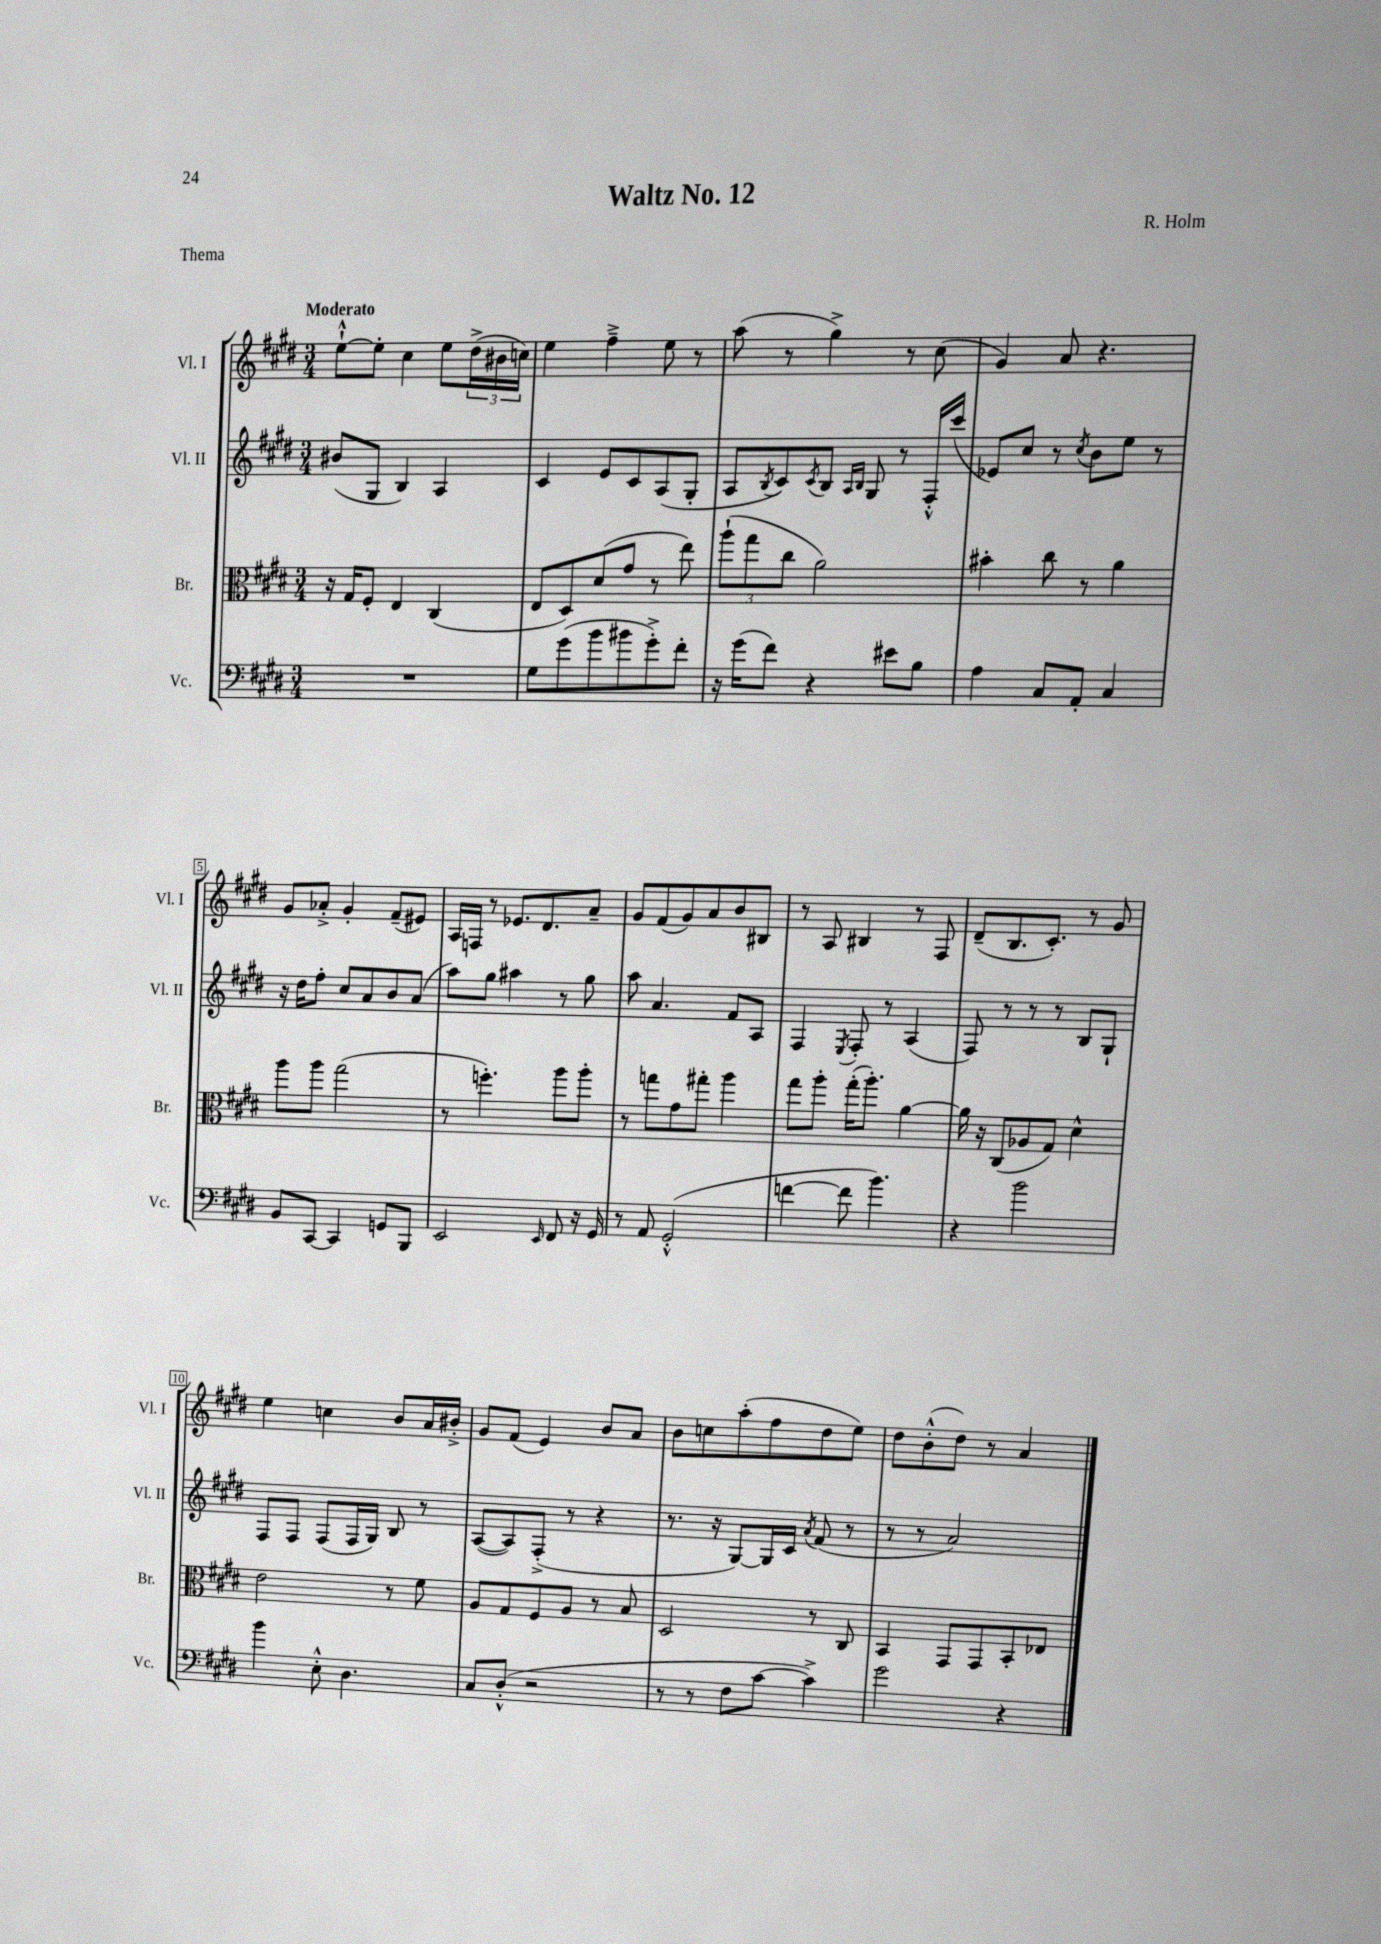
\header { title = "Waltz No. 12" composer = "R. Holm" piece = "Thema" }
<<
\new StaffGroup <<
\new Staff = "s0" \with { instrumentName = "Vl. I" shortInstrumentName = "Vl. I" } {
    \clef treble \key e \major \numericTimeSignature \time 3/4 \tempo "Moderato"
    e''8~-!-^ e''8-. cis''4 e''8 \tuplet 3/2 { dis''16->( bis'16 c''16) } |
    e''4 fis''4---> e''8 r8 |
    a''8( r8 gis''4->) r8 cis''8( |
    gis'4) a'8 r4. |
    gis'8 aes'8-.-> gis'4-. fis'8--( eis'8) |
    a16 f16 r8 ees'8. dis'8. a'8-- |
    gis'8 fis'8( gis'8) a'8 b'8 bis8 |
    r8 a8 bis4 r8 fis8 |
    dis'8--( b8. cis'8.-.) r8 gis'8 |
    e''4 c''4 b'8 a'16 bis'16-.-> |
    gis'8 fis'8( e'4) b'8 a'8 |
    b'8 c''8 a''8-.( fis''8 dis''8 e''8) |
    dis''8 b'8-.-^( dis''8) r8 a'4 \bar "|." |
}
\new Staff = "s1" \with { instrumentName = "Vl. II" shortInstrumentName = "Vl. II" } {
    \clef treble \key e \major \numericTimeSignature \time 3/4
    bis'8( gis8 b4) a4 |
    cis'4 e'8 cis'8 a8( gis8-. |
    a8 \acciaccatura { b8 } cis'8) \acciaccatura { cis'8 } b8 \grace { a16 b16 } gis8 r8 fis16-.-^ cis'''16( |
    ees'8) cis''8 r8 \acciaccatura { cis''8 } b'8 e''8 r8 |
    r16 dis''16 fis''8-. cis''8 a'8 b'8 a'8( |
    a''8) gis''8 ais''4 r8 gis''8 |
    a''8 a'4. fis'8 a8 |
    fis4 \acciaccatura { e8 } fis8-. r8 a4( |
    fis8) r8 r8 r8 b8 gis8-! |
    fis8 fis8 fis8( fis16 gis16) b8 r8 |
    a8~( a8) fis8-.->( r8 r4 |
    r8. r16 gis8~) gis16 cis'16 \acciaccatura { a'8 } fis'8( r8 |
    r8 r8 a'2) \bar "|." |
}
\new Staff = "s2" \with { instrumentName = "Br." shortInstrumentName = "Br." } {
    \clef alto \key e \major \numericTimeSignature \time 3/4
    r16 gis16 fis8-. e4 cis4( |
    e8 dis8) dis'8( gis'8 r8 e''8) |
    \tuplet 3/2 { a''8-!( gis''8 cis''8 } a'2) |
    bis'4-. cis''8 r8 a'4 |
    a''8 a''8 gis''2( |
    r8 f''4.-.) a''8 a''8-. |
    r8 g''8 gis'8 gis''8-. a''4 |
    gis''8 a''8-. gis''16-.( a''8.-.) a'4~ |
    a'16 r16 cis8( aes8 gis8) dis'4-^ |
    e'2 r8 fis'8 |
    a8 gis8 fis8 a8 r8 b8 |
    dis2 r8 cis8 |
    b,4 gis,8 gis,8 b,8-. ees8 \bar "|." |
}
\new Staff = "s3" \with { instrumentName = "Vc." shortInstrumentName = "Vc." } {
    \clef bass \key e \major \numericTimeSignature \time 3/4
    R2. |
    gis8 gis'8( b'8 bis'8 gis'8-.->) fis'8-. |
    r16 gis'16( fis'8) r4 eis'8 b8 |
    a4 cis8 a,8-. cis4 |
    b,8 cis,8~ cis,4 g,8 b,,8 |
    e,2 \grace { e,16 } fis,8 r16 gis,16 |
    r8 a,8 gis,2-.-^( |
    f'4~ f'8 b'4.) |
    r4 b'2 |
    b'4 e8-.-^ dis4. |
    cis8 dis8-.-^( r2 |
    r8 r8 fis8 cis'8~ cis'4->) |
    gis'2 r4 \bar "|." |
}
>>
>>
\layout { \context { \Score \override BarNumber.stencil = #(make-stencil-boxer 0.1 0.3 ly:text-interface::print) } }
